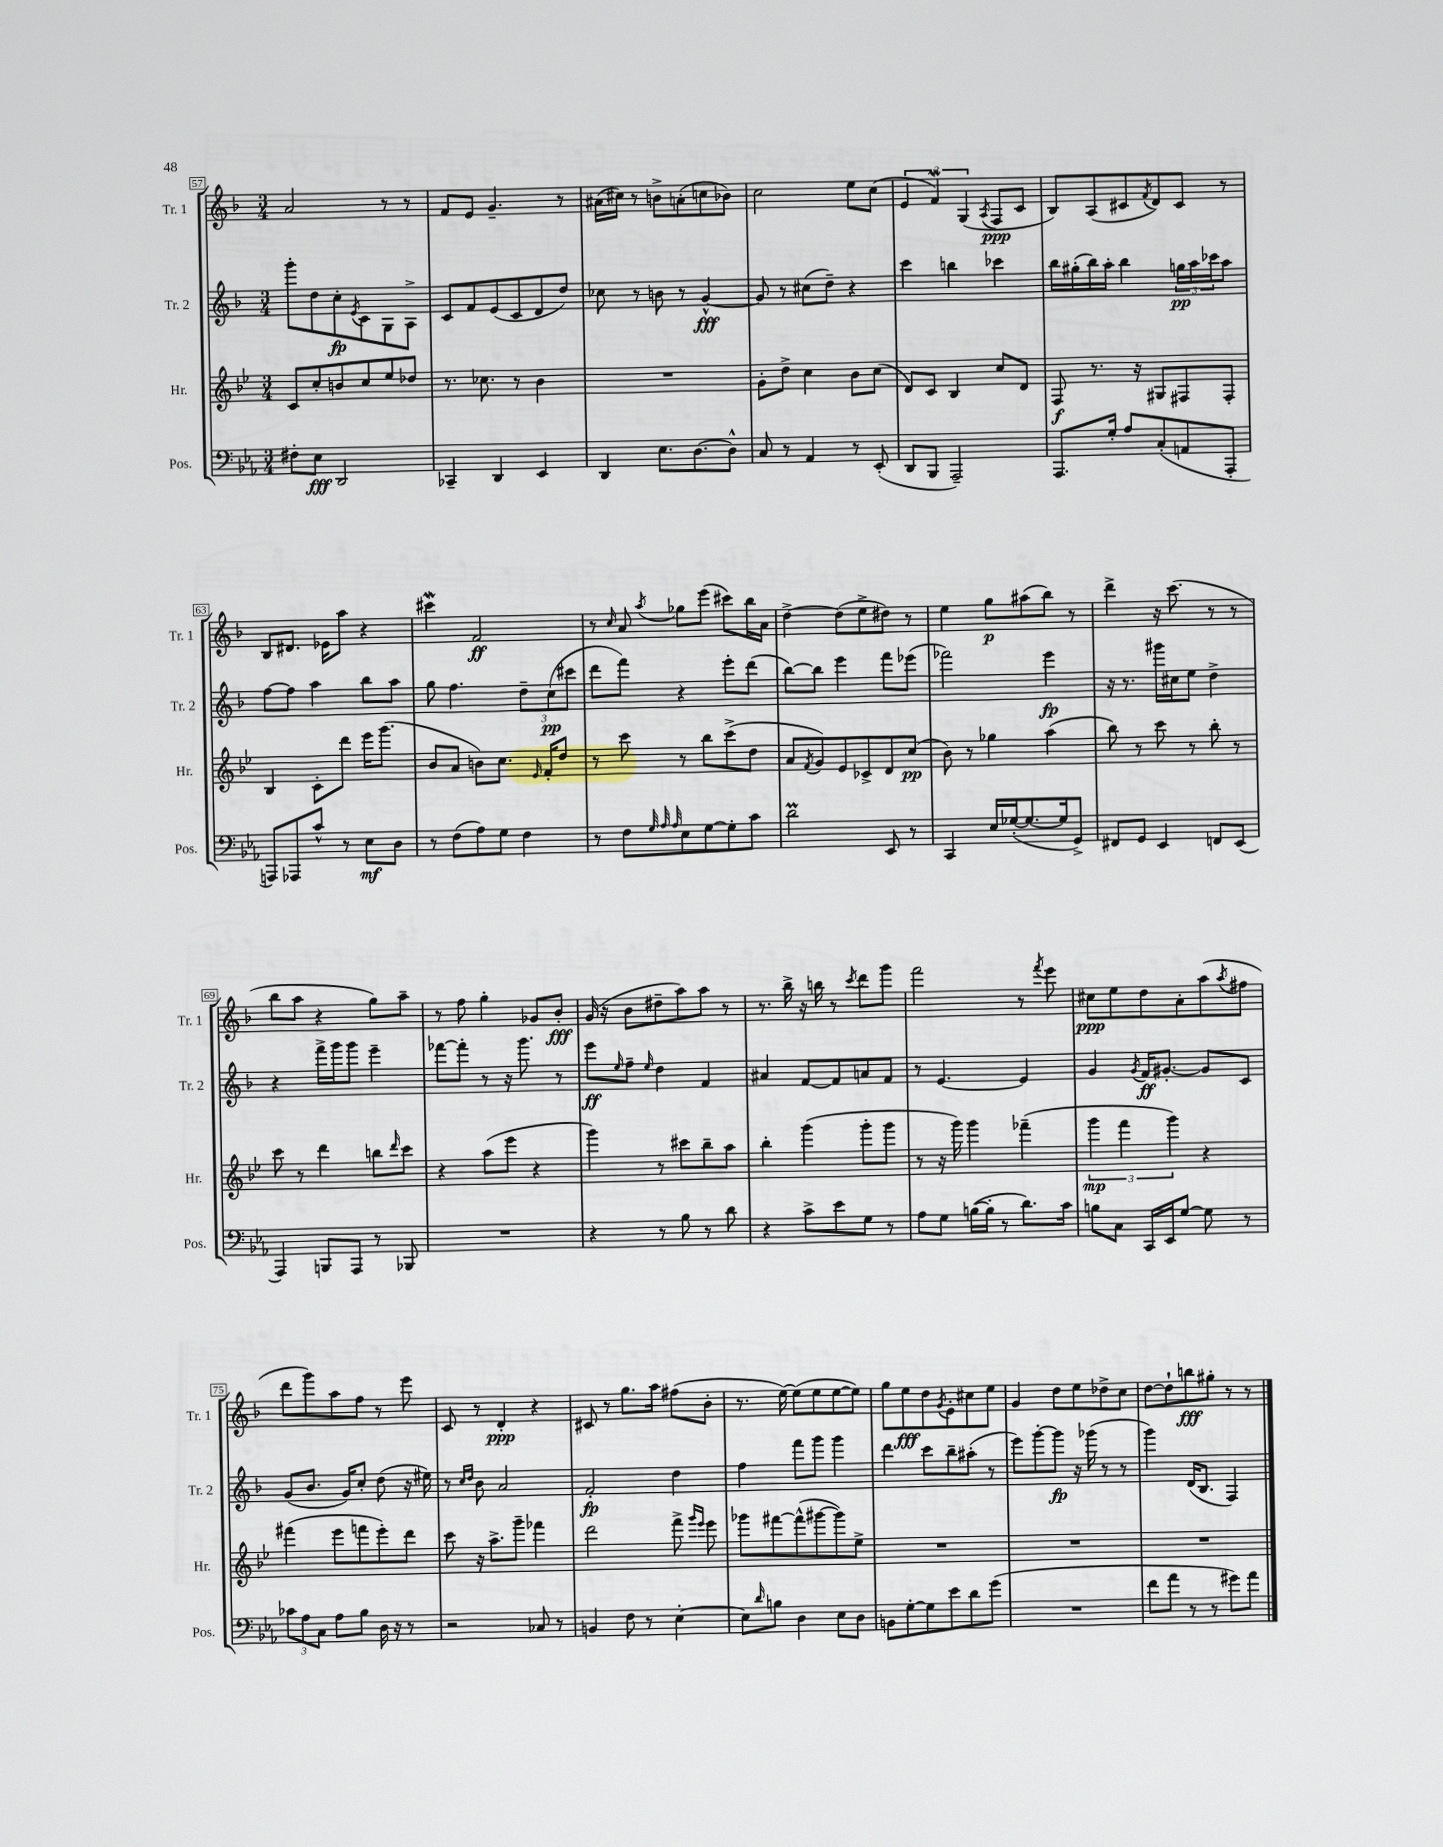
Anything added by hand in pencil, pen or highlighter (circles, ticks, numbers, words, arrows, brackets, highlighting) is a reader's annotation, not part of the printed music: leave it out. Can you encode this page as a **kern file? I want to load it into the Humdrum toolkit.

**kern	**kern	**kern	**kern
*staff4	*staff3	*staff2	*staff1
*clefF4	*clefG2	*clefG2	*clefG2
*k[b-e-a-]	*k[b-e-]	*k[b-]	*k[b-]
*M3/4	*M3/4	*M3/4	*M3/4
8F#'\L	8c/L	8ggg'\L	2a/
8E-\J	8cc'/	8dd\	.
2DD/	8b/	8cc'\	.
.	.	8qe/	.
.	8cc/	8c\	.
.	8ee-/	8G\	8r
.	8dd-/J	8A^\J	8r
=	=	=	=
4CC-~/	8.r	8c/L	8f/L
.	.	8f/	8e/J
.	8.cc-\	.	.
4DD/	.	(8e/	4.g~/
.	8r	8c/	.
4EE-/	4b-\	8d/	.
.	.	8dd/J)	8r
=	=	=	=
4DD/	2.r	8cc-\	(16a#\LL
.	.	.	16cc#\JJ)
.	.	8r	8r
8.E-\L	.	8b\	8b^\L
.	.	8r	(8a'\
[8.D\	.	.	.
.	.	[4g^^/	8cc\
8D^^\]J	.	.	8b-\J)
=	=	=	=
8C/	8g'\L	8g/]	2cc\
8r	8dd^\J	8r	.
4AA-/	4cc\	(8cc#\L	.
.	.	8dd~\J)	.
8r	8b-\L	4r	8ee\L
(8EE-'/	(8cc\J	.	(8cc\J
=	=	=	=
8DD/L	8d/L)	4ccc\	6e/
8BBB-/J	8c/J	.	.
.	.	.	6f/)
2AAA-~/)	4B-/	4bb\	.
.	.	.	(6G/
.	.	.	8qA/
.	8cc/L	4ccc-\	8F/L
.	8d/J	.	8c/J
=	=	=	=
8.AAA-/L	8F/	16bb-\LL	8B-/L)
.	.	(16gg#'\	.
.	8.r	16bb-\)	(8A/
16G'/Jk	.	16aa'\JJ	.
8A-/L	.	4bb-\	8c#/
.	16r	.	.
.	.	.	8qf/
(8C'/	8G#/L	.	8d/)
8AA/	8F#/	24gg\LL	8c#/J
.	.	24aa\	.
.	.	24ccc-\J	.
8AAA-'/J	8F#'/J	8aa\J	8r
=	=	=	=
8AAA/L)	4B-/	[8ff\L	8B-/L
8AAA-/	.	8ff\]J	8.d#/J
8c^^/J	8c'\L	4aa\	.
.	.	.	16e-\LK
8r	8ddd\J	.	8aa\J
8E-\L	16eee-\LK	8bb-\L	4r
.	(8.ggg\J	.	.
8D\J	.	8aa\J	.
=	=	=	=
8r	8b-/L	8gg\	4ccc#\
(8F\L	8a/J	4.ff\	.
8A-\)	8b\L)	.	2f/
8G\J	8.cc\J	.	.
4F\	.	12dd~\L	.
.	16qqe-/	.	.
.	16f'/LK	.	.
.	.	(12cc\	.
.	8dd/J	.	.
.	.	12ccc#\J	.
=	=	=	=
8r	8r	8ddd\L	8r
.	.	.	16qqcc/
8F\L	8ccc\	8fff\J)	8a/
32qqG/	.	.	.
32qqA-/	.	.	.
32qqA-/	.	.	8qaa/
8E-\	8r	4r	8gg-\L
[8G\	8bb-\L	.	(8eee\J
8G'\]	(8ccc^\	8eee'\L	8ccc#\L)
8c\J	8dd\J	(8ddd\J	16bb-\L
.	.	.	16a\JJ
=	=	=	=
2d\	8a/L	[8bb-\L)	[4dd^\
.	8qf/	.	.
.	8g/)	8bb-\]J	.
.	8e-/	4eee\	(8dd\]L
.	8c-^/	.	8ee^\
8EE-/	8d/	8fff\L	8dd#\J)
8r	(8cc/J	(8eee-\J	8r
=	=	=	=
4CC/	8b-\)	2fff-\)	4ee\
.	8r	.	.
16E-/LL	4gg-\	.	8gg\L
([16G-'/J	.	.	.
8.G-/_	.	.	(8aa#\
.	(4aa\	4eee\	8bb-\J)
16G-/]k	.	.	.
8GG^/J)	.	.	8r
=	=	=	=
8FF#/L	8bb-\)	16r	4ddd^\
.	.	8.r	.
8GG/J	8r	.	.
4EE-/	8ccc\	16ggg#\LL	16r
.	.	16cc#\J	(8.ccc\
.	8r	8ee\J	.
8FF/L	8bb-'\	4dd^\	8r
(8EE-/J	8r	.	8r
=	=	=	=
4AAA-/)	8ccc\	4r	8bb-\L
.	8r	.	8aa\J
8BBB/L	4ddd\	16fff^\LL	4r
.	.	16ggg\J	.
8AAA-/J	.	8ggg\J	.
8r	8bb\L	4eee~\	8gg\L)
.	16qqddd/	.	.
8BBB-/	8ccc\J	.	8aa~\J
=	=	=	=
2.r	4r	[8fff-\L	8r
.	.	8fff-'\]J	8ff\
.	(8aa\L	8r	4gg'\
.	8eee-\J	16r	.
.	.	8.ggg\	.
.	4r	.	8g-/L
.	.	8r	8b-'/J
=	=	=	=
4r	4ggg\)	8eee\L	(16g/
.	.	.	16r
.	.	16qqee/	.
.	.	8ff~\J	8b-\L
.	.	16qqee/	.
8r	8r	4dd\	8dd#~\
8B-\	8ccc#\L	.	8aa\)
8r	8bb-~\	4f/	8aa\J
8d\	8aa\J	.	8r
=	=	=	=
4r	4bb-'\	4a#/	8.r
.	.	.	16bb-^\
8c^\L	(4ggg\	[8f/L	16r
.	.	.	16bb\
8e-\	.	8f/]	8r
.	.	.	8qccc/
8G\J	8ggg'\L	8a/	8ddd\L
8r	8ggg\J	8f/J	8ggg\J
=	=	=	=
8A-\L	8r	8r	2fff\
8G\J	16r	[4.e/	.
.	16ggg\)	.	.
([16B\LL	4ggg\	.	.
16B'\]JJ	.	.	.
8r	.	.	.
8.d\L)	(4fff-~\	4e/]	8r
.	.	.	8qfff/
.	.	.	8eee\
16c\Jk	.	.	.
=	=	=	=
8B\L	6ggg\	4g/	8cc#\L
8C\J	.	.	8ee\
.	6fff\	.	.
.	.	8qg/	.
16CC/LL	.	16f/LK	8dd\
16EE-/J	.	[8.g#'/J	.
.	6ggg\)	.	.
[8G/J	.	.	8a'\
8G\]	4r	8g#/]L	(8aa\
.	.	.	8qaa/
8r	.	8c/J	8ff#\J
=	=	=	=
12c-\L	(4fff#\	(8g/L	8ddd\L
12A-\	.	.	.
.	.	8.b-/J	8ggg\)
12C\J	.	.	.
8A-\L	8eee-\L	.	8aa\
.	.	16g/LK)	.
8B-\J	8fff\	8cc'/J	8ff\J
16D\	8eee-'\)	(8dd\	8r
16r	.	.	.
8r	8ddd\J	16r	8eee\
.	.	16ee#\)	.
=	=	=	=
2r	8ccc\	8r	8c/
.	.	16qqcc/LL	.
.	.	16qqdd/JJ	.
.	16r	8b-\	8r
.	8.aa^\L	.	.
.	.	2a/	4d'/
.	8ggg~\J	.	.
8C-/	4fff-\	.	4r
8r	.	.	.
=	=	=	=
4BB/	2ddd\	2f'/	8c#/
.	.	.	8r
8F\	.	.	8.gg\L
8r	.	.	.
.	.	.	16aa\Jk
[4E-'\	8fff^\	4dd\	(8ff#\L
.	16qqggg/LL	.	.
.	16qqeee-/JJ	.	.
.	8eee-\	.	8b-'\J
=	=	=	=
8E-\]L	8ggg-\L	4ff\	8.r
16qqd/	.	.	.
8B\J	[8fff#\	.	.
.	.	.	[16ee\)
4D\	(8fff#^^\]	8fff\L	(8ee\]L
.	[8ggg#\	8ggg\J	8ee\
8E-\L	8ggg#\])	4ggg\	[8ee\
8D\J	8ee-^\J	.	8ee\]J)
=	=	=	=
8BB\L	2.r	4ddd\	8gg\L
[8G'\	.	.	8ee\
8G\]	.	8ccc\L	8dd\
.	.	.	8qg/
8e-\	.	8bb-~\	8e'\
8d\	.	(8aa#'\J	8cc#\
(8g\J	.	8r	8ee\J
=	=	=	=
2.r	2.r	8eee\L)	4g/
.	.	[8ggg'\	.
.	.	8ggg\]J	8dd\L
.	.	16r	8ee\
.	.	(16ggg-\	.
.	.	8r	8dd-^\
.	.	8r	8cc\J
=	=	=	=
8f\L	2.r	4ggg\)	[8dd\L
8a-\J	.	.	8dd`\]
8r	.	(16d/LK	8bb\
.	.	8.B-/J	.
8r	.	.	8gg#'\J
8g#\L)	.	4F/)	8r
8a-\J	.	.	8r
==	==	==	==
*-	*-	*-	*-
